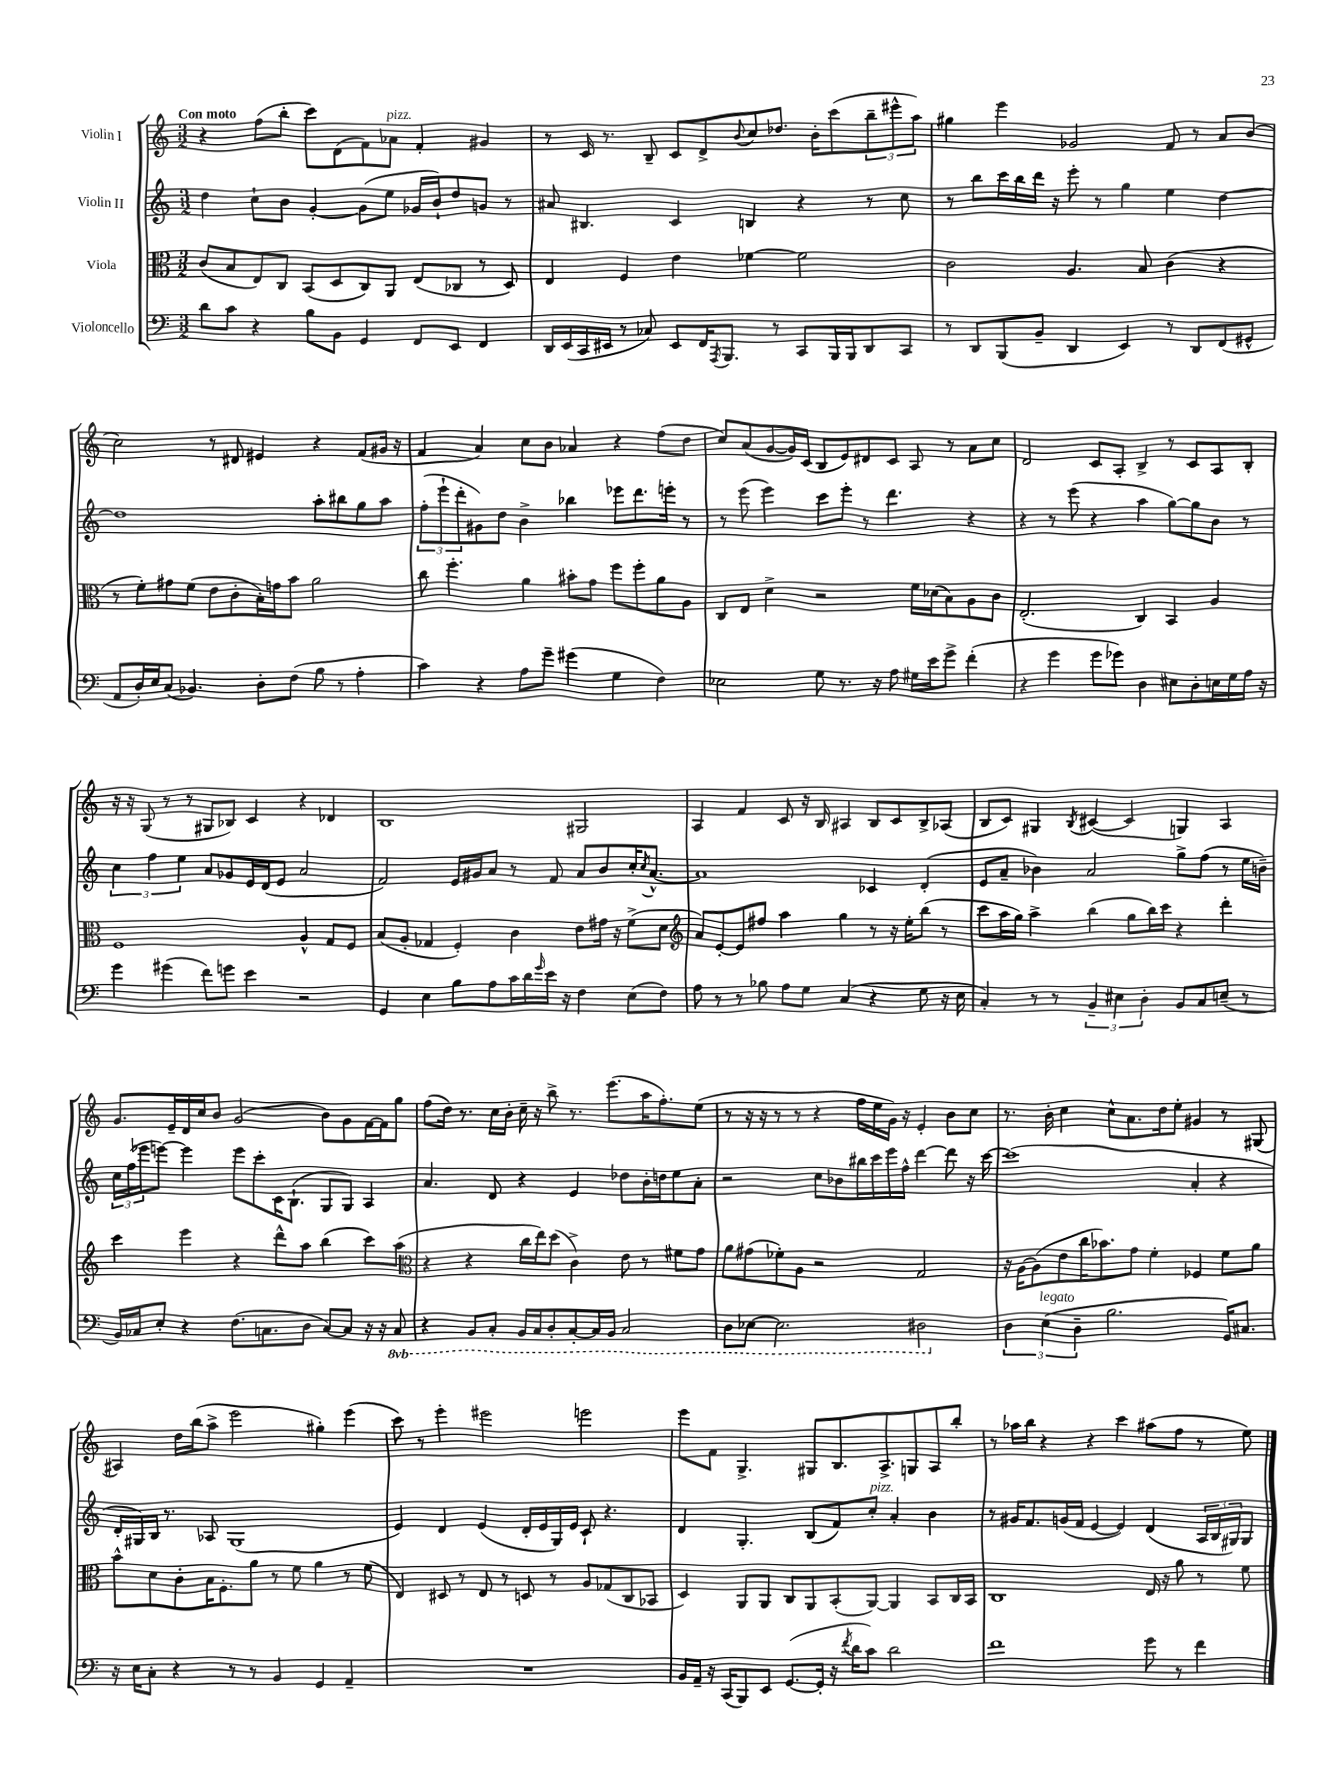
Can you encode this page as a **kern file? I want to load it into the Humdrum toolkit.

**kern	**kern	**kern	**kern
*part4	*part3	*part2	*part1
*staff4	*staff3	*staff2	*staff1
*I"Violoncello	*I"Viola	*I"Violin II	*I"Violin I
*clefF4	*clefC3	*clefG2	*clefG2
*k[]	*k[]	*k[]	*k[]
*M3/2	*M3/2	*M3/2	*M3/2
=1	=1	=1	=1
!	!	!	!LO:TX:a:B:t=Con moto
8d\L	(8c/L	4dd\	4r
8c\J	8B/	.	.
4r	8E/)	8cc`\L	(8ff\L
.	8C/J	8b\J	8bb'\J
8B\L	(8BB/L	[4g'/	8ccc\L)
8BB\J	8D/	.	(8d\
4GG/	8C/)	(8g\L]	8f\)
!	!	!	!LO:TX:a:i:t=pizz.
.	8AA/J	8ee\J	8a-X\J
8FF/L	(8E/L	16g-X/LL	4f'/
.	.	16b`/J)	.
8EE/J	8C-X/J	8dd/	.
4FF/	8r	8gn/J	4g#X/
.	8D/)	8r	.
=2	=2	=2	=2
16DD/LL	4E/	8a#X/	8r
(16EE/	.	.	.
16CC/	.	4.B#X/	16c/
16EE#X/JJ	.	.	8.r
8r	4F/	.	.
8C-X/)	.	.	8B~/
8EE#/L	4e\	4c/	8c/L
16FF/K	.	.	8d^/
8qAAA/	.	.	.
8.BBB/J	.	.	.
.	.	.	8qqb/
.	[4f-X\	4Bn/	8cc/
8r	.	.	8.dd-X/J
8CC/L	2f-\]	4r	.
.	.	.	16b'\KL
16BBB/L	.	.	(8ccc\
16BBB/J	.	.	.
8DD/	.	8r	12bb~\
.	.	.	12eee#X^^\
8CC/J	.	8cc\	.
.	.	.	12aa\J)
=3	=3	=3	=3
8r	2c\	8r	4gg#X\
8DD/L	.	8bb\L	.
(8BBB/	.	16ccc\L	4eee\
.	.	16bb\	.
8BB~/J	.	16ddd\JJ	.
.	.	16r	.
4DD/	4.A/	8eee'\	2g-X/
.	.	8r	.
4EE/)	.	4gg\	.
.	8B/	.	.
8r	(4c\	4ee\	8f/
8DD/L	.	.	8r
(8FF/	4r	[4dd\	8a/L
8GG#X^^/J	.	.	(8b/J
!!LO:LB:g=z
=4	=4	=4	=4
8AA/L	8r	1dd]	2cc\)
16D'/L)	8f'\L)	.	.
16E/J	.	.	.
(8C/J	8g#X\	.	.
4.BB-X/)	(8f\J	.	.
.	8e\L	.	8r
.	8c'\	.	8d#X/
8D'\L	16B'\L)	.	4e#X/
.	16gn\J	.	.
(8F\J	8b\J	.	.
8B\	2a\	8aa'\L	4r
8r	.	8bb#X\	.
4A'\	.	8gg\	(8f/L
.	.	8aa\J	16g#X/Jk
.	.	.	16r
=5	=5	=5	=5
4c\)	8cc\	(12ff'\L	4f/
.	.	12eee`\	.
.	4.ff'\	.	.
.	.	12ddd'\	.
4r	.	8g#X\)	4a/)
.	.	8dd\J	.
8A\L	4a\	4b^\	8cc\L
8g~\J	.	.	8b\J
(4g#X\	8b#X'\L	4bb-X\	4a-X/
.	8g\J	.	.
4G\	8ff\L	8eee-X\L	4r
.	8ff'\	8.ddd\	.
4F\)	8a\	.	(8ff\L
.	.	16eeen'\Jk	.
.	8A\J	8r	8dd\J
=6	=6	=6	=6
2E-X\	8C/L	8r	8cc/L)
.	8E/J	(8eee\	(8a/
.	4d^\	4eee\)	[8g/
.	.	.	16g/L])
.	.	.	(16c/JJ
8G\	2r	8ccc\L	8B/L
8.r	.	8eee'\J	8e/)
.	.	8r	8d#X/
16r	.	.	.
8A\	.	4.ddd\	8c/J
16G#X\LL	16f\LL	.	8A/
16e\J	(16d-X\J	.	.
8g^\J	8B\)	.	8r
(4f'\	8A\	4r	8a\L
.	8c\J	.	8cc\J
=7	=7	=7	=7
4r	(2.E'/	4r	2d/
4g\	.	8r	.
.	.	(8eee\	.
8g\L	.	4r	8c/L
8g-X\J)	.	.	8A'/J
4D\	4C/)	4aa\	4B^/
8E#X\L	4BB/	[8gg\L)	8r
8D'\	.	8gg\]	8c/L
16En\L	4A/	8b\J	8A/
16G\	.	.	.
16A\JJ	.	8r	8B'/J
16r	.	.	.
!!LO:LB:g=z
=8	=8	=8	=8
4g\	1F	6cc\	16r
.	.	.	16r
.	.	.	(8G/
.	.	6ff\	.
(4g#X\	.	.	8r
.	.	6ee\	.
.	.	.	8r
8f\L)	.	8a/L	8G#X/L
8gn\J	.	8g-X/	8B-X/J)
4e\	.	16e/L	4c/
.	.	(16d/J	.
.	.	8e/J	.
2r	4A^^/	2a/	4r
.	8G/L	.	4d-X/
.	8F/J	.	.
=9	=9	=9	=9
4GG/	(8B/L	2f/)	1B
.	8A'/J	.	.
4E\	4G-X/	.	.
8B\L	4F'/)	16e/LL	.
.	.	16g#X/J	.
8A\	.	8a/J	.
16c\L	4c\	8r	.
16d\	.	.	.
16qqg/	.	.	.
16e\JJ	.	8f/	.
16r	.	.	.
4F\	8e\L	8a/L	2G#X/
.	16g#X\Jk	8b/	.
.	16r	.	.
(8E\L	(8f^\L	16cc'/K	.
.	.	8qcc/	.
.	.	[8.a^^/J	.
8F\J)	8d\J	.	.
=10	=10	=10	=10
*	*clefG2	*	*
8A\	8a/L)	1a]	4A/
8r	[8e'/	.	.
8r	8e/]	.	4f/
8B-X\	8ff#X/J	.	.
8A\L	4aa\	.	8c/
8G\J	.	.	16r
.	.	.	16B/
(4C/	4gg\	.	4A#X/
4r	8r	4c-X/	8B/L
.	16r	.	8c/
.	16ee'\KL	.	.
8G\	(8bb\J	(4d'/	8B^/
16r	8r	.	(8A-X/J
16E\	.	.	.
=11	=11	=11	=11
4C'/)	8ccc\L	8e/L	8B/L
.	16aa\L	8a~/J	8c/J)
.	16gg\JJ)	.	.
8r	4aa^\	4b-X\)	4G#X/
8r	.	.	.
.	.	.	8qB/
6BB~/	(4bb\	2a/	([4c#X/
6E#X\	.	.	.
.	8gg\L	.	4c#/]
6D'\	.	.	.
.	16bb\L)	.	.
.	16ccc\JJ	.	.
8BB/L	4r	8gg^\L	4Gn/)
8C/	.	(8ff\J	.
(8En~/J	4ddd'\	8r	4A/
8r	.	16ee\LL	.
.	.	16bn~\JJ)	.
!!LO:LB:g=z
=12	=12	=12	=12
16BB/LL)	4ccc\	24cc\LL	8.g/L
.	.	(24ff\	.
16C-X/J	.	.	.
.	.	24eee-X\J	.
8E'/J	.	[8eeen\J)	.
.	.	.	16e~/L
4r	4eee\	4eee\]	16d/
.	.	.	16cc/J
.	.	.	8b/J
(8.F\L	4r	8eee\L	(2g/
.	.	8ccc'\	.
8.Cn\	.	.	.
.	8ddd^^\L	16c\K	.
.	.	(8.B`\J	.
8D\J	8aa\J	.	.
[8C/L)	(4bb\	8G/L	8b\L)
8C/J]	.	8G/J)	8g\
16r	8ccc\L)	4A/	[16f\L
16r	.	.	16f\J]
*8ba	*	*	*
8CC/	(8aa\J	.	8gg\J
=13	=13	=13	=13
*	*clefC3	*	*
4r	4r	4.a/	(8ff\L
.	.	.	16dd\Jk)
.	.	.	8.r
8BBB/L	4r	.	.
8CC'/J	.	8d/	16cc\LL
.	.	.	16b'\JJ
16BBB/LL	16cc\LL	4r	16cc~\
16CC/J	16ee\J)	.	16r
8DD'/	(8dd\J	.	8bb^\
[8CC'/	4c^\)	4e/	8.r
16CC/L]	.	.	.
16BBB/JJ	.	.	(8.eee\L
2CC/	8e\	8dd-X\L	.
.	8r	16b'\L	16aa\K
.	.	16ddn\J	8.ff'\)
.	8f#X\L	8ee\	.
.	8g\J	8a'\J	(8ee\J
=14	=14	=14	=14
8DD\L	8a\L	2r	8r
[8EE-X\J	(8g#X\	.	16r
.	.	.	16r
2.EE-\]	8f-X'\)	.	8r
.	8A\J	.	8r
.	2r	8cc\L	4r
.	.	8b-X\	.
.	.	16bb#X\L	16ff\LL
.	.	16ccc\	16ee\
.	.	16eee\	16g\JJ)
.	.	16ff^^\JJ	16r
2DD#X\	2G/	[4ddd\	4e'/
.	.	8ddd\]	8b\L
.	.	16r	8cc\J
.	.	[16ccc\	.
=15	=15	=15	=15
*X8ba	*	*	*
6D\	16r	(1ccc]	8.r
.	[16A\KL	.	.
.	(8A\]	.	.
!LO:TX:a:i:t=legato	!	!	!
(6E\	.	.	.
.	.	.	16b'\
.	8e\	.	4cc\
6D~\	.	.	.
.	16cc\K	.	.
.	8.b-X\)	.	.
2.B\	.	.	8cc^^\L
.	8g\J	.	8.a\
.	4f'\	.	.
.	.	.	16dd\k
.	.	.	8ee'\J
.	4F-X/	4a'/	4g#X/
16GG/KL)	8f\L	4r	8r
8.C#X/J	.	.	.
.	8a\J	.	(8G#X/
!!LO:LB:g=z
=16	=16	=16	=16
16r	8b^^\L	16d'/LL	4A#X/)
16E\KL	.	16G#X/)	.
8C'\J	8d\	16B/JJ	.
.	.	8.r	.
4r	8c'\	.	16dd\LL
.	.	.	(16bb\J
.	16B\K	8A-X/	8aa^\J
.	8.F'\	.	.
8r	.	(1G#	2eee\
8r	8a\J	.	.
4BB/	8r	.	.
.	8f\	.	.
4GG/	4a\	.	4gg#X'\)
4AA~/	8r	.	(4eee\
.	(8f\	.	.
=17	=17	=17	=17
1.r	4E/)	4e/)	8ccc\)
.	.	.	8r
.	8D#X/	4d/	4eee'\
.	8r	.	.
.	8E/	(4e/	2eee#X\
.	8r	.	.
.	8Dn/	16d'/LL	.
.	.	16e/	.
.	8r	16G/)	.
.	.	16e/JJ	.
.	8A/L	8c`/	2eeen\
.	(8G-X/	4.r	.
.	8C/	.	.
.	8BB-X/J	.	.
=18	=18	=18	=18
16BB/LL	4D/)	4d/	8eee\L
16AA~/JJ	.	.	.
16r	.	.	8f\J
(16CC/KL	.	.	.
8BBB/)	8AA/L	4.G'/	4.G^/
8EE/J	8AA/J	.	.
([8.GG/L	8C/L	.	.
.	8AA/	(8B/L	8G#X/L
16GG'/Jk]	.	.	.
16r	(8BB'/	8f/)	8.B/
8qf/	.	.	.
16d\KL	.	.	.
!	!	!LO:TX:a:i:t=pizz.	!
8c\J)	[8AA/J)	8cc'/J	.
.	.	.	8.A^/
2d\	4AA/]	4a'/	.
.	.	.	8Gn/
.	8BB/L	4b\	8A/
.	16C/L	.	8bb'/J
.	16BB/JJ	.	.
=19	=19	=19	=19
1f	1C	8r	8r
.	.	16g#X/KL	16aa-X\LL
.	.	8.f/	16bb\JJ
.	.	.	4r
.	.	(16gn/L	.
.	.	16f/JJ	.
.	.	[4e/	4r
.	.	4e/])	4ccc\
8g\	16E/	(4d/	(8aa#X\L
.	16r	.	.
8r	8a\	.	8ff\J
4f\	8r	24A/LL	8r
.	.	24B/	.
.	.	24G#X/J)	.
.	8f\	8G#/J	8ee\)
==	==	==	==
*-	*-	*-	*-
